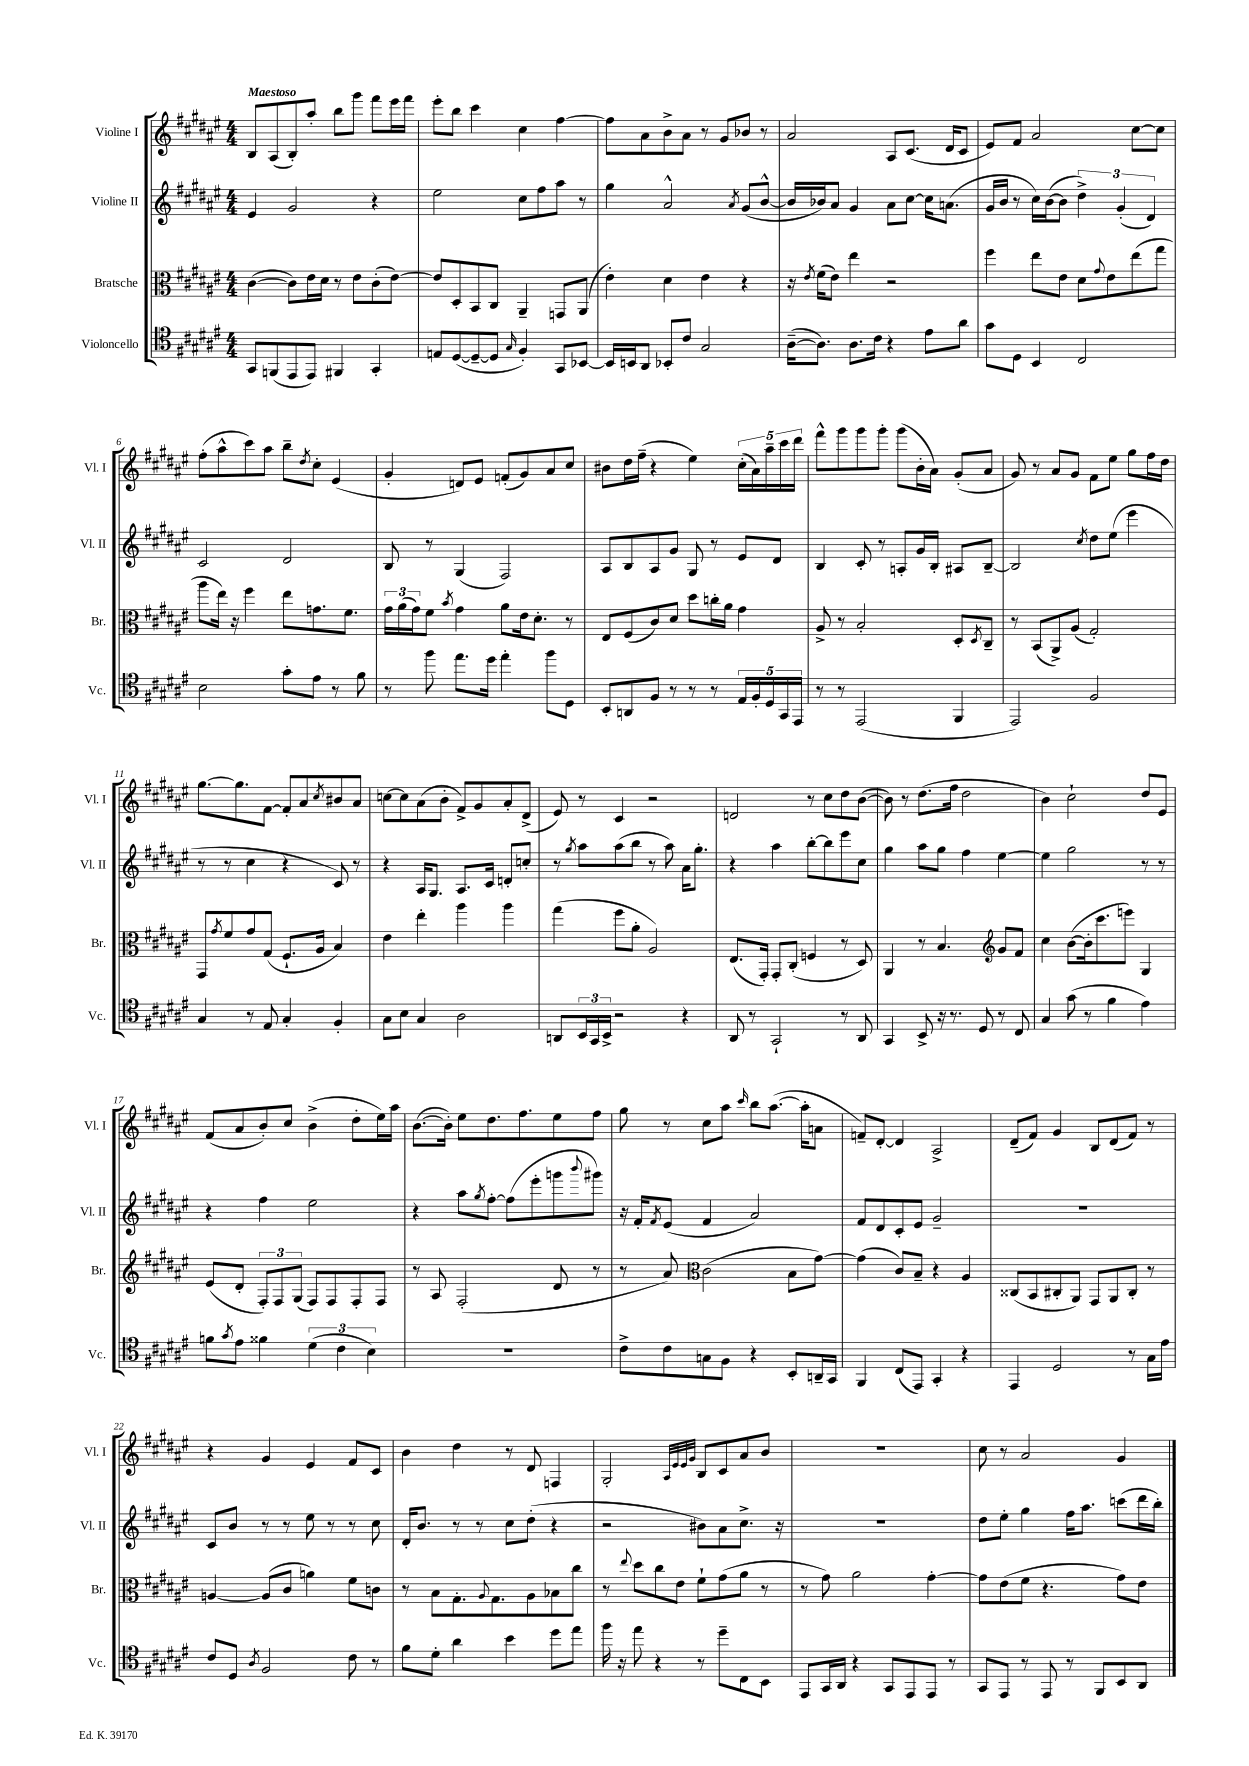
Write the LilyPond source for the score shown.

<<
\new StaffGroup <<
\new Staff = "s0" \with { instrumentName = "Violine I" shortInstrumentName = "Vl. I" } {
    \clef treble \key fis \major \numericTimeSignature \time 4/4 \tempo "Maestoso"
    b8 ais8( b8-.) ais''8-. b''8 gis'''8 fis'''8 eis'''16 fis'''16 |
    eis'''8-. b''8 cis'''4 cis''4 fis''4~ |
    fis''8 ais'8 b'8-> ais'8 r8 gis'8 bes'8 r8 |
    ais'2 ais8 cis'8.( dis'16 cis'8 |
    eis'8) fis'8 ais'2 cis''8~ cis''8 |
    fis''8-.( ais''8-^ cis'''8) ais''8 b''8-- \acciaccatura { dis''8 } cis''8-. eis'4( |
    gis'4-. d'8) eis'8 f'8-.( gis'8) ais'8 cis''8 |
    bis'8 dis''16 fis''16--( r4 eis''4) \tuplet 5/4 { cis''16-.( ais'16) ais''16-- cis'''16 dis'''16 } |
    fis'''8-^ gis'''8 gis'''8 gis'''8-. gis'''8( b'16-. ais'16) gis'8-.( ais'8 |
    gis'8) r8 ais'8 gis'8 fis'8 eis''8 gis''8 fis''16 dis''16 |
    gis''8.~ gis''8. fis'8~ fis'8-. ais'8 \acciaccatura { cis''8 } bis'8 ais'8 |
    c''8~ c''8 ais'8( b'8-. fis'8->) gis'8 ais'8-. dis'8->( |
    eis'8) r8 cis'4 r2 |
    d'2 r8 cis''8 dis''8 b'8~( |
    b'8) r8 dis''8.( fis''16 dis''2 |
    b'4) cis''2-! dis''8 eis'8 |
    fis'8( ais'8 b'8-.) cis''8 b'4->( dis''8-. eis''16) ais''16 |
    b'8.~( b'16-.) eis''8 dis''8. fis''8. eis''8 fis''8 |
    gis''8 r8 cis''8 ais''8 \grace { cis'''16 } b''8 ais''8.~( ais''16-. a'8 |
    f'8--) dis'8~-. dis'4 ais2-> |
    dis'8--( fis'8) gis'4 b8 dis'8( fis'8) r8 |
    r4 gis'4 eis'4 fis'8 cis'8 |
    b'4 dis''4 r8 dis'8 f4 |
    gis2-. \grace { ais32 eis'32 eis'32 gis'32 } b8 cis'8 ais'8 b'8 |
    R1 |
    cis''8 r8 ais'2 gis'4 \bar "|." |
}
\new Staff = "s1" \with { instrumentName = "Violine II" shortInstrumentName = "Vl. II" } {
    \clef treble \key fis \major \numericTimeSignature \time 4/4
    eis'4 gis'2 r4 |
    eis''2 cis''8 fis''8 ais''8 r8 |
    gis''4 ais'2-^ \acciaccatura { ais'8 } gis'8( b'8~-^ |
    b'16 bes'16) ais'8 gis'4 ais'8 cis''8~ cis''16 a'8.( |
    gis'16 b'16 r8 cis''16) b'16~( b'8 \tuplet 3/2 { dis''4->) gis'4-.( dis'4) } |
    cis'2 dis'2 |
    b8 r8 gis4( fis2) |
    ais8 b8 ais8 gis'8 gis8 r8 eis'8 dis'8 |
    b4 cis'8-. r8 a8-. gis'16 b16-. ais8 b8~-- |
    b2 \acciaccatura { cis''8 } dis''8 eis''8( eis'''4 |
    r8 r8 cis''4 r4 cis'8) r8 |
    r4 ais16 gis8. ais8. cis'16 d'8-. c''8-. |
    r8 \acciaccatura { gis''8 } ais''8 ais''8( b''8 r8 ais''8) ais'16 gis''8.-. |
    r4 ais''4 b''8~-. b''8 eis'''8 cis''8 |
    gis''4 ais''8 gis''8 fis''4 eis''4~ |
    eis''4 gis''2 r8 r8 |
    r4 fis''4 eis''2 |
    r4 ais''8 \acciaccatura { gis''8 } fis''8~-. fis''8( eis'''8-. g'''8 \appoggiatura { b'''8 } gis'''8) |
    r16 fis'16-. \acciaccatura { fis'8 } eis'8( fis'4 ais'2) |
    fis'8 dis'8 cis'8-. eis'8 gis'2-- |
    R1 |
    cis'8 b'8 r8 r8 eis''8 r8 r8 cis''8 |
    dis'16-. b'8. r8 r8 cis''8 dis''8-.( r4 |
    r2 bis'8) ais'8 cis''8.-> r16 |
    R1 |
    dis''8 eis''8-. gis''4 fis''16 ais''8. c'''8( dis'''16 b''16-.) \bar "|." |
}
\new Staff = "s2" \with { instrumentName = "Bratsche" shortInstrumentName = "Br." } {
    \clef alto \key fis \major \numericTimeSignature \time 4/4
    cis'4~( cis'8) eis'16 dis'16 r8 eis'8 cis'8-.( eis'8~) |
    eis'8 dis8-. b,8 cis8 ais,4-- g,8 ais,8( |
    eis'4-.) dis'4 eis'4 r4 |
    r16 \acciaccatura { eis'8 } fis'16( eis'8) eis''4 r2 |
    fis''4 eis''8 eis'8 dis'8 \appoggiatura { gis'8 } eis'8 eis''8( gis''8 |
    ais''8 eis''16) r16 fis''4 eis''8 g'8. fis'8. |
    \tuplet 3/2 { gis'16 ais'16( gis'16) } fis'8 \acciaccatura { b'8 } gis'4 ais'8 eis'16 dis'8.-. r8 |
    eis8 fis8( cis'8) dis'8 dis''8 c''16-. ais'16 gis'4 |
    ais8-> r8 b2-. dis8-. \acciaccatura { dis8 } cis8-- |
    r8 b,8( ais,8->) ais8( gis2-.) |
    gis,8 \acciaccatura { gis'8 } fis'8 gis'8 gis8( fis8.-! ais16 b4) |
    eis'4 eis''4-. ais''4 ais''4 |
    gis''4( fis''8 ais'8-. ais2) |
    eis8.( gis,16-.) gis,8-. cis8-.( f4 r8 dis8) |
    ais,4 r8 b4. \clef treble gis'8 fis'8 |
    cis''4 b'8~( b'16-. cis'''8. e'''8) gis4 |
    eis'8( dis'8-. \tuplet 3/2 { fis8-.) fis8 gis8( } fis8) fis8 fis8-. fis8 |
    r8 ais8 fis2-.( dis'8 r8 |
    r8 ais'8) \clef alto cis'2( b8 gis'8~) |
    gis'4( cis'8) b8-- r4 ais4 |
    cisis8( b,8 cis8-. ais,8) gis,8 ais,8 cis8-. r8 |
    a4~ a8( cis'8 a'4) fis'8 c'8 |
    r8 b8 gis8.-. \appoggiatura { ais8 } gis8. ais8 bes8 cis''8 |
    r8 \appoggiatura { eis''8 } dis''8 cis''8 eis'8 fis'8-! gis'8( ais'8 r8 |
    r8 gis'8) ais'2 gis'4~-. |
    gis'8 eis'8( fis'8 r4. gis'8) eis'8 \bar "|." |
}
\new Staff = "s3" \with { instrumentName = "Violoncello" shortInstrumentName = "Vc." } {
    \clef tenor \key fis \major \numericTimeSignature \time 4/4
    gis,8 f,8( eis,8 eis,8) fis,4 gis,4-. |
    e8 dis8~( dis8~-- dis8 \grace { gis16 } fis4-.) gis,8 bes,8~ |
    bes,16 b,16 ais,8 bes,8-. cis'8 gis2 |
    ais16~--( ais8.) ais8. cis'16 r4 eis'8 ais'8 |
    gis'8 dis8 b,4 cis2 |
    b2 gis'8-. eis'8 r8 fis'8 |
    r8 fis''8 eis''8. dis''16 eis''4-. fis''8 dis8 |
    b,8-. a,8 fis8 r8 r8 r8 \tuplet 5/4 { eis16 fis16-. dis16 gis,16 eis,16 } |
    r8 r8 eis,2( fis,4 |
    eis,2) fis2 |
    gis4 r8 eis8 gis4-. fis4-. |
    gis8 b8 gis4 ais2 |
    a,8 \tuplet 3/2 { b,16 gis,16 b,16-> } r2 r4 |
    ais,8 r8 gis,2-! r8 ais,8 |
    gis,4 b,8-> r16 r8. dis8 r8 cis8 |
    gis4 gis'8( r8 fis'4 eis'4) |
    f'8 \acciaccatura { gis'8 } eis'8 fisis'4 \tuplet 3/2 { dis'4( cis'4 b4) } |
    R1 |
    cis'8-> cis'8 g8 fis8 r4 b,8-. a,16-- gis,16 |
    fis,4 cis8( eis,8) gis,4-. r4 |
    eis,4 dis2 r8 gis16 eis'16 |
    cis'8 dis8 \acciaccatura { ais8 } fis2 cis'8 r8 |
    fis'8 dis'8-. ais'4 b'4 dis''8 eis''8 |
    fis''16 r16 eis''8 r4 r8 dis''8-- cis8 b,8 |
    eis,8 gis,16 ais,16 r4 gis,8 eis,8 eis,8 r8 |
    gis,8 eis,8 r8 eis,8 r8 fis,8 b,8 ais,8 \bar "|." |
}
>>
>>
